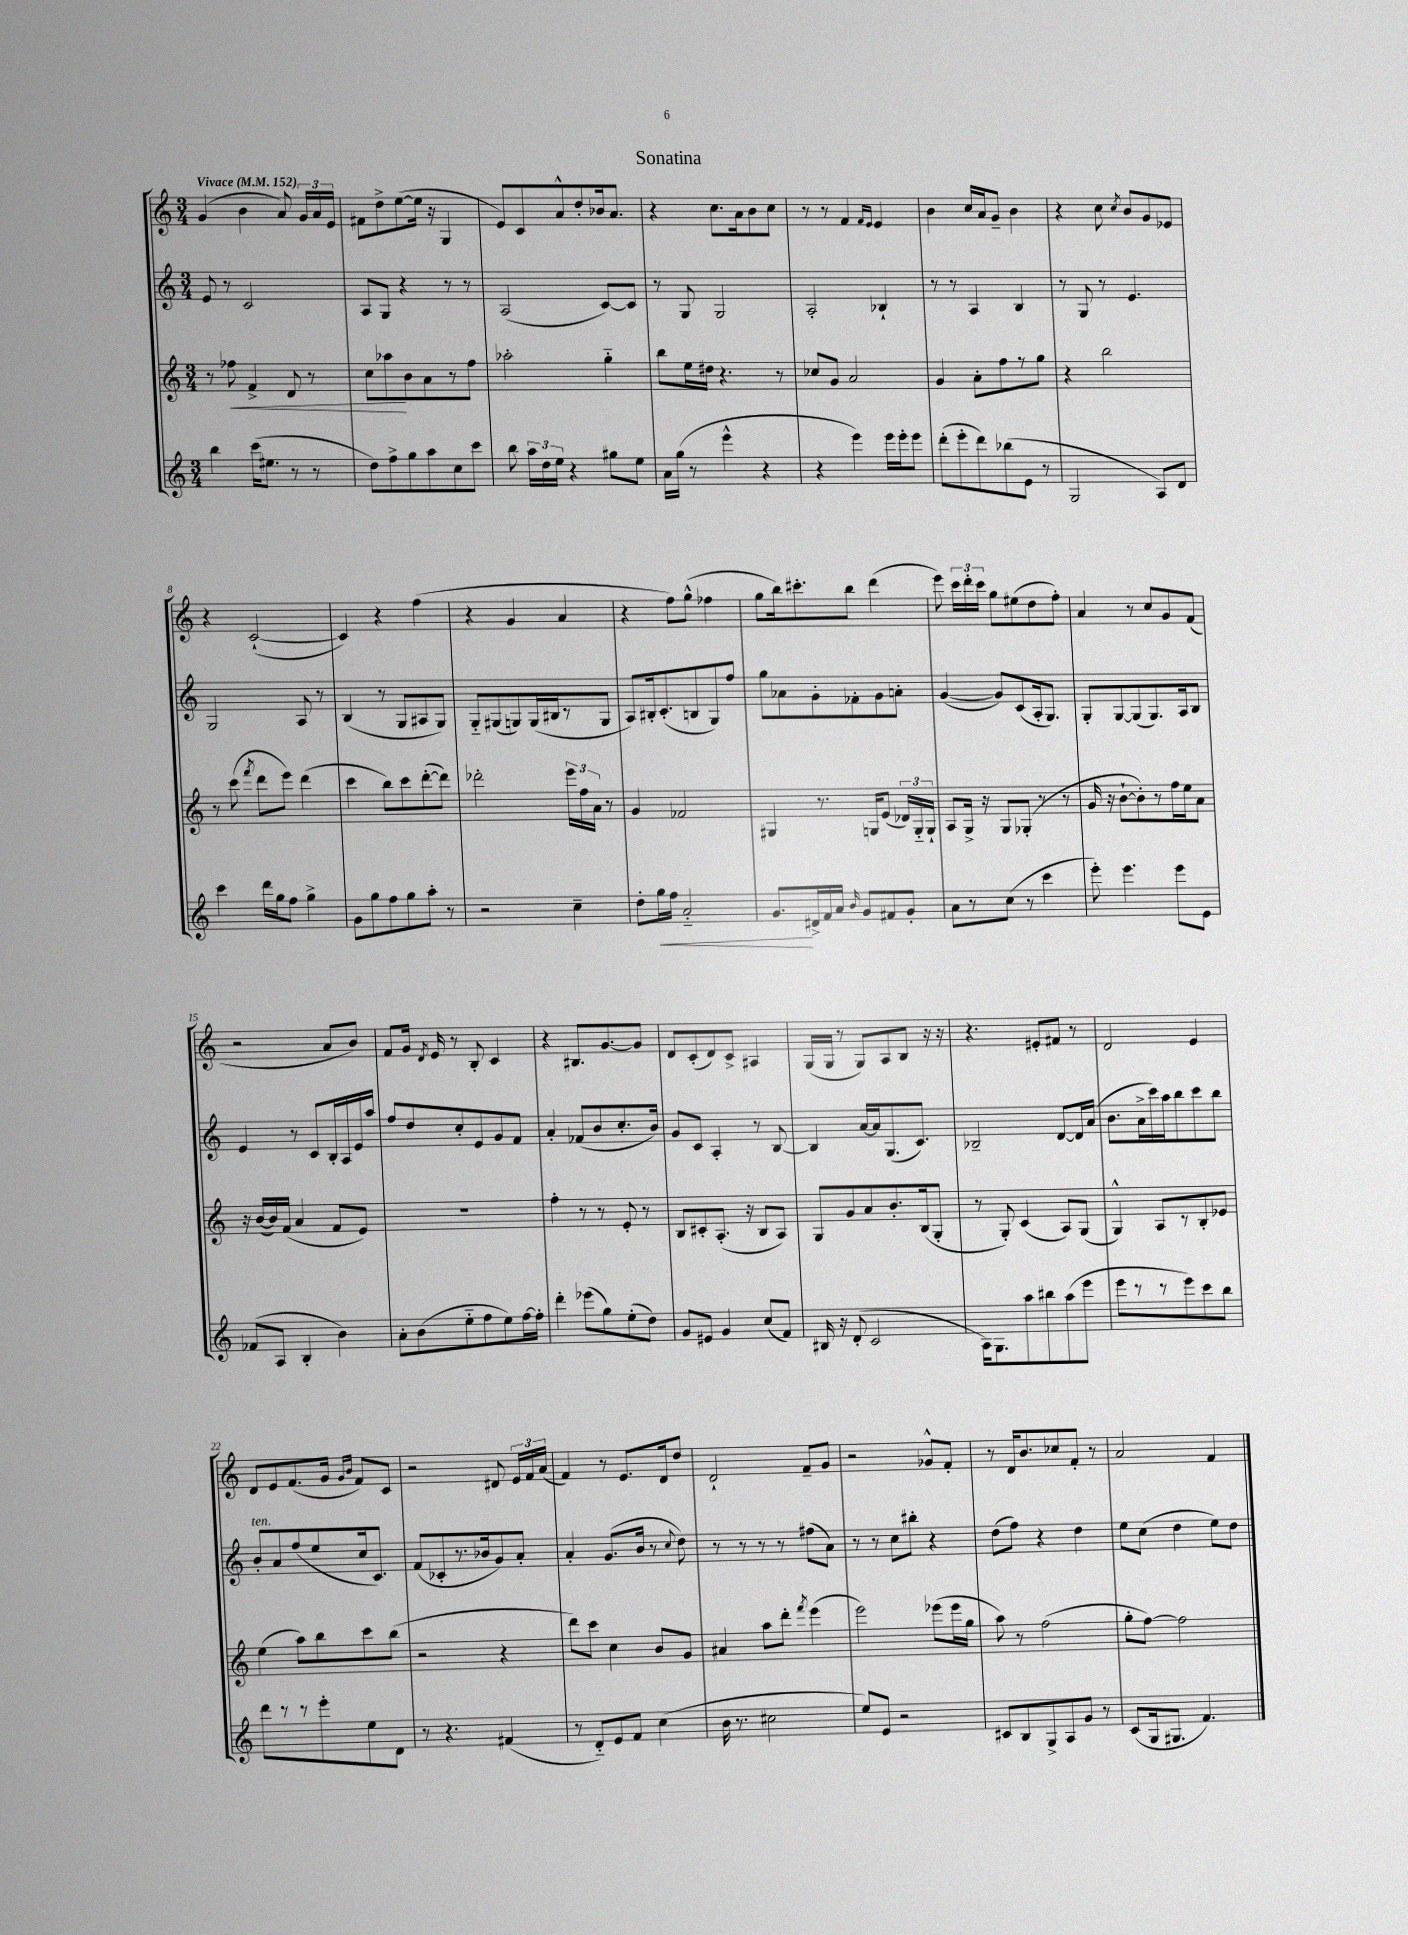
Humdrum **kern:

**kern	**kern	**kern	**kern
*staff4	*staff3	*staff2	*staff1
*clefG2	*clefG2	*clefG2	*clefG2
*k[]	*k[]	*k[]	*k[]
*M3/4	*M3/4	*M3/4	*M3/4
*MM152	*MM152	*MM152	*MM152
4bb\	8r	8e/	(4g/
.	8ff-\	8r	.
(16ccc\LK	4f^/	2c/	4b\
8.ee#\J	.	.	.
8r	8d/	.	8a/)
8r	8r	.	24g/LL
.	.	.	24a/
.	.	.	24e/JJ
=	=	=	=
8dd\L)	8cc\L	8A/L	8f#\L
8ff^\	8aa-\	8G/J	8dd^\
8gg\	8b\	4r	([8ee\
8aa\	8a\	.	16ee\]Jk
.	.	.	16r
8cc\	8r	8r	4G/
8ccc\J	8ff\J	8r	.
=	=	=	=
8bb\	2aa-'\	(2A/	8e/L)
24aa\LL	.	.	8c/
24dd\	.	.	.
24ee\JJ	.	.	.
4r	.	.	8a^^/
.	.	.	8dd'/
8gg#\L	4gg'~\	[8c/L)	16b-/k
.	.	.	8.a/J
8ee\J	.	8c/]J	.
=	=	=	=
16a\LL	8bb\L	8r	4r
(16gg\JJ	.	.	.
8r	16ee\L	8G/	.
.	16dd#\JJ	.	.
4eee^^\	4.r	2G/	8.cc\L
.	.	.	16a\k
4r	.	.	8b\
.	8r	.	8cc\J
=	=	=	=
4r	8cc-/L	2A'/	8r
.	8g/J	.	8r
4eee\)	2a/	.	4f/
.	.	.	16qqf/LL
.	.	.	16qqe/JJ
16eee\LL	.	4B-`/	4e/
16eee'\J	.	.	.
8eee\J	.	.	.
=	=	=	=
(8ddd'\L	4g/	8r	4b\
8eee'\	.	8r	.
8ddd\)	8a'\L	4A/	16cc/LL
.	.	.	16a/J
(8bb-\	8ff\	.	8g~/J
8e\J	8r	4B/	4b\
8r	8gg\J	.	.
=	=	=	=
2G/	4r	8r	4r
.	.	8G/	.
.	2bb\	8r	8cc\
.	.	.	8qcc/
.	.	4.e/	8b/L
8A/L)	.	.	8g/
8d/J	.	.	8e-/J
=	=	=	=
4ccc\	8r	2G/	4r
.	(8ccc\	.	.
.	8qfff/	.	.
16ddd\LL	8ddd\L	.	([2c`/
16gg\J	.	.	.
8ff\J	8eee\J)	.	.
4gg^\	(4ddd\	8A/	.
.	.	8r	.
=	=	=	=
8g\L	4ccc\	(4B/	4c/])
8gg\	.	.	.
8ff\	8bb\L)	8r	4r
8gg\	8ccc\	8G/L	.
8aa'\J	([8ddd'\	8A#/	(4ff\
8r	8ddd\]J)	8G/J)	.
=	=	=	=
2r	2ddd-'\	8G'~/L	4r
.	.	(8G#/	.
.	.	8G/)	4g/
.	.	(16G/L	.
.	.	16B#/J	.
4cc~\	24eee\LL	8r	4a/
.	24ff\	.	.
.	24a\JJ	.	.
.	8r	8G/J	.
=	=	=	=
8dd'\L	4g/	8A/L)	4r
16gg\L	.	16B#'/k	.
16ff\JJ	.	(8.c'/	.
2a'~/	2f-/	.	8ff\L)
.	.	8B/	(8gg^^\J
.	.	8G/)	4ff-\
.	.	8ff/J	.
=	=	=	=
8.g/L	4G#/	8gg\L	8gg\L
.	.	8a-\	16bb\k)
16d#^/L	.	.	8.ccc#'\
16f/	8.r	8g'\	.
16a/JJ	.	.	.
16qqb/	.	.	.
8g/L	.	8f-'\	8bb\J
.	16G/LK	.	.
8f#/	(8e/J	8g\	(4ddd\
8g'/J	24d-/LL)	8a'\J	.
.	24G'~/	.	.
.	24G`/JJ	.	.
=	=	=	=
8a\L	8A/L	([4g/	8eee\)
8r	16G^/Jk	.	24ccc\LL
.	.	.	24ddd'\
.	16r	.	.
.	.	.	24ccc\JJ
(8cc\J	8G/L	8g/]L)	8gg\L
8r	(8G-'/J	(8c/	(8ee#\
4ccc\	8r	16A'/k	8dd\
.	.	8.G/J)	.
.	8r	.	8ff'\J)
=	=	=	=
8eee'\)	16g/	8G'/L	4a/
.	16r	.	.
4.eee\	[8b`\L	[8G/	.
.	8b'\])	(8G/]	8r
.	8r	8.G/)	8cc/L
8eee\L	16ff\L	.	8g/
.	16ee\J	16A/k	.
8e\J	8a\J	8B/J	(8f/J
=	=	=	=
(8f-/L	16r	4e/	2r
.	([16b/LL	.	.
8A/J	16b/])	.	.
.	(16f/JJ	.	.
4B'/	4a/	8r	.
.	.	8c/L	.
4b\)	8f/L	16B'/L	8a/L
.	.	16A/	.
.	8e/J)	16e/	8b/J)
.	.	16aa/JJ	.
=	=	=	=
8a'\L	2.r	8ff/L	8f/L
(8b\	.	8dd/	16g/Jk
.	.	.	8qd/
.	.	.	16e/
8ee'~\	.	8cc'/	8r
8ff\	.	8e/	8B'/
8ee\)	.	8g/	4c/
[16ff\L	.	8f/J	.
16ff'\]JJ	.	.	.
=	=	=	=
4ddd'\	4ff'\	4a'/	4r
(8eee-\L	8r	(8f-/L	8.B#/L
8gg\)	8r	8b/	.
.	.	.	[8.g/
(8ee'\	8e'/	8.cc'/	.
8dd\J)	8r	.	8g/]J
.	.	16b/Jk)	.
=	=	=	=
8g/L	8B/L	8g/L	8d/L
8e#/J	8c#'/	8c/J	(8c'/
4g/	(8.A'/J	4A'/	8d/)
.	.	.	8c^/J
.	16r	.	.
(8cc/L	8B/L	8r	4A#/
8f/J)	8A/J)	[8B/	.
=	=	=	=
16B#/	8G/L	4B/]	(16G/LL
16r	.	.	16G/JJ
(8d'/	8g/	.	8r
2c/	8a/	[16a/LL	8G/L)
.	.	16a/]J	.
.	8.b'/	(8.G/	8A/
.	.	.	8B/J
.	(16B/k	8.c/J)	.
.	8G'/J	.	16r
.	.	.	16r
=	=	=	=
16A\LK)	8r	2B-~/	4.r
8.G\	.	.	.
.	8G'/)	.	.
8aa\	(4c/	.	.
8bb#\	.	.	8e#'/L
(8aa\	8A/L)	[8d/L	8f#/J
8eee\J	(8G/J	16d/]L	8r
.	.	(16a/JJ	.
=	=	=	=
8eee\L	4G^^/)	8.b\L	2d/
8r	.	.	.
.	.	16a^\L	.
8r	8A/L	16ccc\)	.
.	.	16aa\J	.
8eee\)	8r	8bb\	.
8ccc\	8B'/	8ccc\	4e/
8bb\J	8e-/J	8bb\J	.
=	=	=	=
8ddd\L	(4ee\	8b'/L	8d/L
8r	.	8a/	8e/
8r	8aa\L)	(8ff/	(8.f/
8eee'\	8bb\	8ee/	.
.	.	.	16g/Jk
.	.	.	16qqg/LL
.	.	.	16qqb/JJ
8ee\	8ccc\	16cc/k	8f/L)
.	.	8.c/J)	.
8d\J	(8bb\J	.	8c/J
=	=	=	=
8r	2r	(8f/L	2r
4.r	.	8c-'/	.
.	.	8.r	.
.	.	16b-/k	.
(4f#/	4r	8g/)	8d#/
.	.	8a'/J	24e/LL
.	.	.	24f/
.	.	.	(24a/JJ
=	=	=	=
8r	8ddd\L)	4a'/	4f/)
8d'~/L)	8ccc\J	.	.
8e/	4cc\	(8.g/L	8r
8f/J	.	.	8.e/L
.	.	16b/Jk	.
(4cc\	8b/L	8r	.
.	.	.	16d/k
.	.	8qqcc/	.
.	8g/J	8dd\)	8dd/J
=	=	=	=
16b\	4a#/	8r	2d`/
8.r	.	.	.
.	.	8r	.
2cc#\	8aa\L	8r	.
.	8ddd'\J	8r	.
.	8qfff/	.	.
.	(4eee\	(8ff#\L	8f~/L
.	.	8a\J)	8g/J
=	=	=	=
8ee/L)	2eee\)	8r	2r
8e/J	.	8r	.
2r	.	8cc\L	.
.	.	8bb#'\J	.
.	(8eee-\L	4r	8g-^^/L
.	16eee-\L	.	8f'/J
.	16gg\JJ	.	.
=	=	=	=
8c#/L	8aa\)	(8dd\L	8r
8B/	8r	8ff\J)	16d/LK
.	.	.	8.b/
8G^/	(2ff\	4r	.
8A/	.	.	8cc-/
8g/J	.	4dd\	8f'/J
8r	.	.	8r
=	=	=	=
(8c/L	8gg'\L	8ee\L	2a/
16G/k	[8ff\J)	(8cc\J	.
8.G#/J	.	.	.
.	2ff\]	4dd\	.
4.f/)	.	.	.
.	.	8ee\L)	4f/
.	.	8dd\J	.
==	==	==	==
*-	*-	*-	*-
